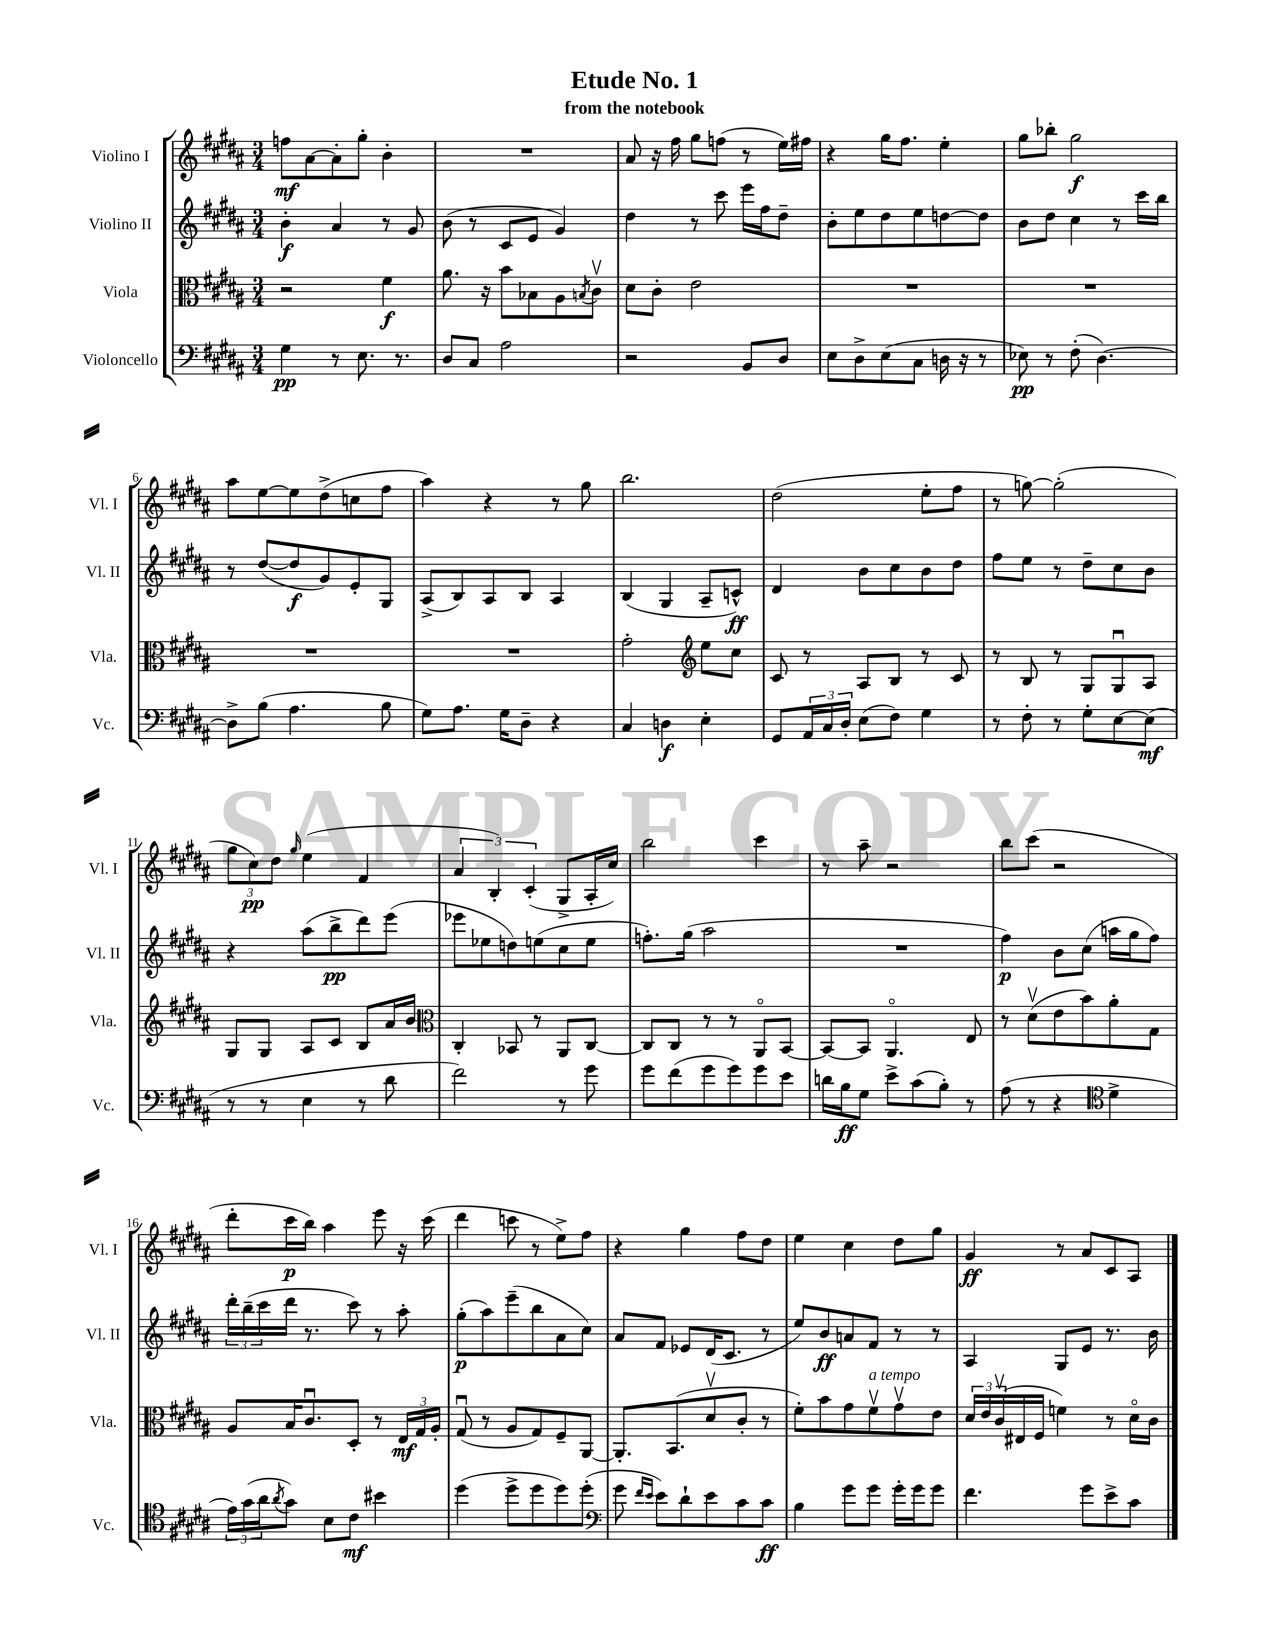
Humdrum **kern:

**kern	**kern	**kern	**kern
*staff4	*staff3	*staff2	*staff1
*clefF4	*clefC3	*clefG2	*clefG2
*k[f#c#g#d#a#]	*k[f#c#g#d#a#]	*k[f#c#g#d#a#]	*k[f#c#g#d#a#]
*M3/4	*M3/4	*M3/4	*M3/4
4G#	2r	4b'	8ff
.	.	.	[8a#
8r	.	4a#	8a#']
8.E	.	.	8gg#'
.	4f#	8r	4b'
8.r	.	.	.
.	.	8g#	.
=	=	=	=
8D#	8.a#	(8b	2.r
8C#	.	8r	.
.	16r	.	.
2A#	8b	8c#	.
.	8B-	8e	.
.	8A#	4g#)	.
.	8qB	.	.
.	8c#v	.	.
=	=	=	=
2r	8d#	4dd#	8a#
.	8c#'	.	16r
.	.	.	16ff#
.	2e	8r	8gg#
.	.	8ccc#	(8ff
8BB	.	16eee	8r
.	.	16ff#	.
8D#	.	8dd#~	16ee)
.	.	.	16ff#
=	=	=	=
8E	2.r	8b'	4r
8D#^	.	8ee	.
(8E	.	8dd#	16gg#
.	.	.	8.ff#
8C#	.	8ee	.
16D	.	[8dd	4ee'
16r	.	.	.
8r	.	8dd]	.
=	=	=	=
8E-)	2.r	8b	8gg#
8r	.	8dd#	8bb-'
(8F#'	.	4cc#	2gg#
[4.D#)	.	.	.
.	.	8r	.
.	.	16ccc#	.
.	.	16bb	.
=	=	=	=
8D#^]	2.r	8r	8aa#
(8B	.	([8dd#	[8ee
4.A#	.	8dd#]	8ee]
.	.	8g#)	(8dd#^
.	.	8e'	8cc
8B	.	8G#	8ff#
=	=	=	=
8G#)	2.r	(8A#^	4aa#)
8.A#	.	8B)	.
.	.	8A#	4r
16G#	.	.	.
8D#~	.	8B	.
4r	.	4A#	8r
.	.	.	8gg#
=	=	=	=
4C#	2g#'	(4B	2.bb
4D	.	4G#	.
*	*clefG2	*	*
4E'	8ee	8A#~	.
.	8cc#	8c^^)	.
=	=	=	=
8GG#	8c#	4d#	(2dd#
24AA#	8r	.	.
24C#	.	.	.
24D#'	.	.	.
(8E	8A#	8b	.
8F#)	8B	8cc#	.
4G#	8r	8b	8ee'
.	8c#	8dd#	8ff#
=	=	=	=
8r	8r	8ff#	8r
8F#'	8B	8ee	[8gg)
8r	8r	8r	(2gg']
8G#'	8G#	8dd#~	.
[8E	8G#u	8cc#	.
(8E]	8A#	8b	.
=	=	=	=
8r	8G#	4r	12gg#
.	.	.	12cc#)
8r	8G#	.	.
.	.	.	12dd#
.	.	.	16qqgg#
4E	8A#	(8aa#	(4ee
.	8c#	8bb^	.
8r	8B	8ddd#)	4f#
8d#	16a#	(8eee	.
.	16b	.	.
=	=	=	=
*	*clefC3	*	*
2f#)	4C#'	8eee-	6a#
.	.	8ee-	.
.	.	.	6B')
.	8BB-	8dd)	.
.	.	.	(6c#'
.	8r	(8ee	.
8r	8AA#	8cc#	8G#^
8g#	[8C#	8ee	16A#'
.	.	.	16cc#)
=	=	=	=
8g#	8C#]	8.ff')	2bb
(8f#	8C#	.	.
.	.	(16gg#	.
8g#	8r	2aa#	.
8g#)	8r	.	.
8g#	8AA#o	.	4ccc#
8e	[8BB	.	.
=	=	=	=
16d	8BB_	2.r	8r
16B	.	.	.
8G#	8BB]	.	8aa#~
8e^	4.AA#o	.	2r
(8c#	.	.	.
8B')	.	.	.
8r	8E	.	.
=	=	=	=
(8A#	8r	4ff#)	8bb
8r	(8d#v	.	(8ccc#
4r	8e	8b	2r
.	8b)	(8cc#	.
*clefC4	*	*	*
4d#^	8a#'	16aa	.
.	.	16gg#	.
.	8G#	8ff#)	.
=	=	=	=
24e)	8A#	24ddd#'	8ddd#'
(24g#	.	(24bb~	.
24a#	.	24ccc#	.
8qa#	.	.	.
8g#)	16B	16ddd#	16ccc#
.	8.c#u	8.r	16bb)
8B	.	.	4aa#
8c#	8D#'	8ccc#)	.
4b#	8r	8r	8eee
.	24E	8aa#'	16r
.	24G#	.	.
.	.	.	(16ccc#
.	24A#'	.	.
=	=	=	=
(4dd#	(8G#u	(8gg#'	4ddd#
.	8r	8aa#)	.
8dd#^	8A#	(8eee~	8ccc
8dd#	8G#)	8bb	8r
8dd#)	8F#~	8a#	8ee^)
(8dd#'	[8AA#	8cc#)	8ff#
=	=	=	=
*clefF4	*	*	*
8g#	8.AA#']	8a#	4r
16qqf#	.	.	.
16qqe	.	.	.
8e)	.	8f#	.
.	(8.BB	.	.
8d#`	.	8e-	4gg#
8e	8d#v	(16d#	.
.	.	8.c#	.
8c#	8c#'	.	8ff#
8c#	8r	8r	8dd#
=	=	=	=
4B	8f#')	8ee)	4ee
.	8b	8b	.
8g#	8g#	8a	4cc#
8g#	8f#v	8f#	.
16g#'	8g#v	8r	8dd#
16g#	.	.	.
8g#	8e	8r	8gg#
=	=	=	=
4.f#	24d#	4A#	4g#
.	24e	.	.
.	(24c#v	.	.
.	16E#	.	.
.	16F#	.	.
.	4f)	8G#	8r
8g#	.	8e	8a#
8e^	8r	8.r	8c#
8c#	16d#o	.	8A#
.	16c#	16b	.
==	==	==	==
*-	*-	*-	*-
